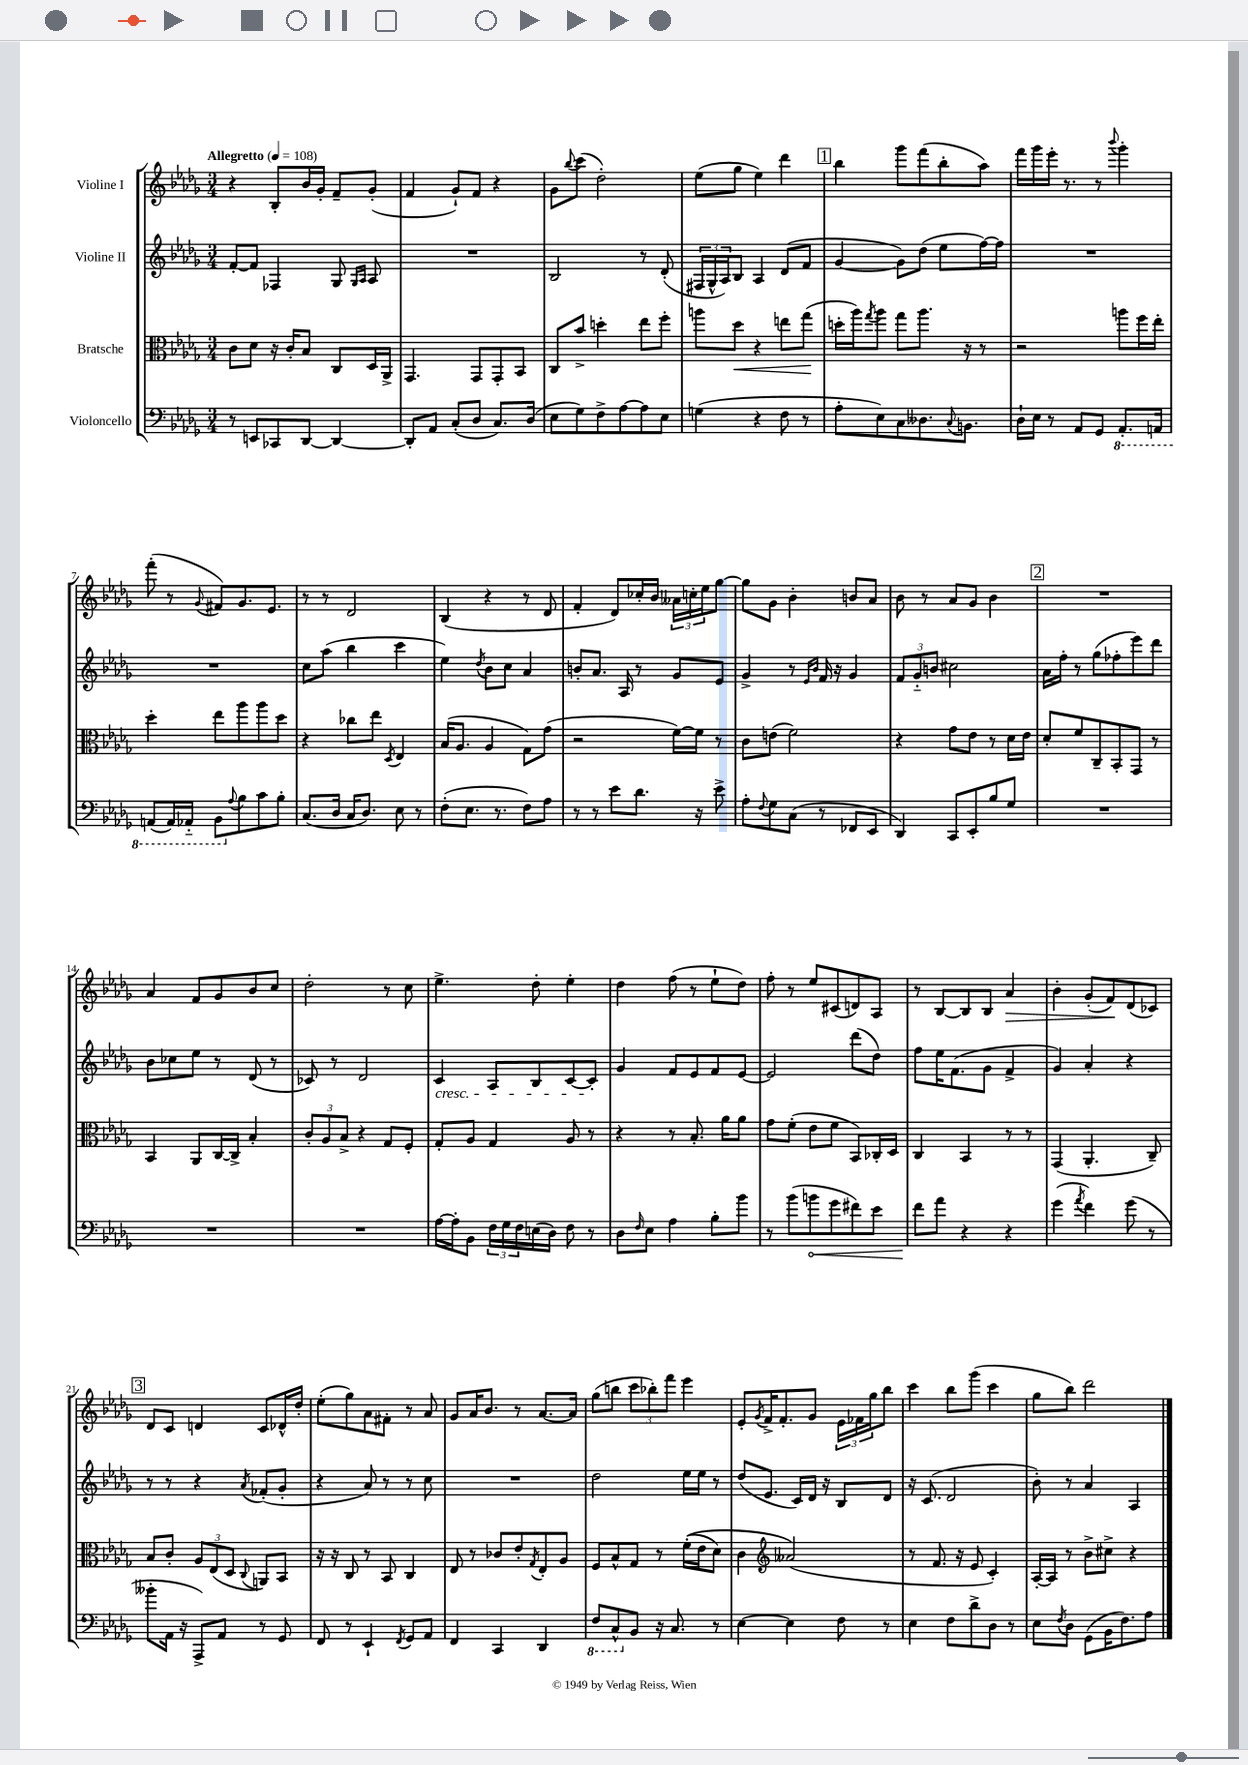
<<
\new StaffGroup <<
\new Staff = "s0" \with { instrumentName = "Violine I" } {
    \clef treble \key des \major \numericTimeSignature \time 3/4 \tempo "Allegretto" 4 = 108
    r4 bes8-. bes'16 ges'16-. f'8-- ges'8-.( |
    f'4 ges'8-!) f'8 r4 |
    ges'8 \appoggiatura { bes''8 } c'''8( des''2-.) |
    ees''8( ges''8 ees''4) des'''4 |
    \mark \markup { \box "1" } bes''4 ges'''8 f'''8( bes''8-. aes''8) |
    f'''16 ges'''16 ees'''16-. r8. r8 \appoggiatura { bes'''8 } ges'''4-. |
    f'''8-.( r8 \appoggiatura { ges'8 } fis'8) ges'8. ees'8. |
    r8 r8 des'2 |
    bes4( r4 r8 des'8 |
    f'4-. des'8) ces''16-. bes'16 \tuplet 3/2 { aeses'16 c''16-. ees''16 } ges''8~ |
    ges''8 ges'8 bes'4-. b'8 aes'8 |
    bes'8 r8 aes'8 ges'8 bes'4 |
    \mark \markup { \box "2" } R2. |
    aes'4 f'8 ges'8 bes'8 c''8 |
    des''2-. r8 c''8 |
    ees''4.-> des''8-. ees''4-. |
    des''4 f''8( r8 ees''8-! des''8) |
    f''8-. r8 ees''8 cis'8( d'8) aes8 |
    r8 bes8~ bes8 bes8 aes'4\> |
    bes'4-. ges'8-.( f'8\!) des'8( ces'8) |
    \mark \markup { \box "3" } des'8 c'8 d'4 c'8 des'16-^ des''16-. |
    ees''8-.( ges''8) aes'8 fis'8-. r8 aes'8 |
    ges'8 aes'16 bes'8. r8 aes'8.~ aes'16 |
    ges''8( b''8 \tuplet 3/2 { c'''8 bes''8-.) f'''8 } ees'''4 |
    ees'8-. \acciaccatura { ges'8 } f'16-> f'8.-. ges'8 \tuplet 3/2 { ees'16 fes'16 ges''16 } bes''8 |
    c'''4 bes''8 ges'''8( c'''4 |
    ges''8 bes''8) des'''2 \bar "|." |
}
\new Staff = "s1" \with { instrumentName = "Violine II" } {
    \clef treble \key des \major \numericTimeSignature \time 3/4
    f'8~-. f'8 fes4 ges8 \grace { ges16 aes16 } aes8 |
    R2. |
    bes2 r8 des'8-.( |
    \tuplet 3/2 { fis16 ges16-^ aes16) } bes8 aes4 des'8( f'8 |
    \mark \markup { \box "1" } ges'4~ ges'8) des''8( ees''8 f''16~) f''16 |
    R2. |
    R2. |
    c''8 aes''8( bes''4 c'''4 |
    ees''4) \acciaccatura { des''8 } bes'8 c''8 aes'4 |
    b'8-. aes'8. aes16 r8 ges'8 ees'8 |
    ges'4-> r8 \grace { ees'16 bes'16 } f'16 r16 ges'4 |
    \tuplet 3/2 { f'8 ges'8-_ b'8 } cis''2 |
    \mark \markup { \box "2" } aes'16 f''16-. r8 ges''8( fes''8-. ees'''8) des'''8 |
    bes'8 ces''8 ees''8 r8 des'8( r8 |
    ces'8) r8 des'2 |
    c'4\cresc aes8 bes8 c'8~ c'8-.\! |
    ges'4 f'8 ees'8 f'8 ees'8~ |
    ees'2 des'''8( des''8) |
    f''8 ees''16 f'8.( ges'8 f'4-> |
    ges'4) aes'4-. r4 |
    \mark \markup { \box "3" } r8 r8 r4 \acciaccatura { aes'8 } fes'8-.( ges'8-. |
    r4 aes'8) r8 r8 c''8 |
    R2. |
    des''2 ees''16 ees''16 r8 |
    des''8( ees'8. c'16) des'16 r16 bes8 des'8 |
    r16 c'8.( des'2 |
    bes'8-.) r8 aes'4 aes4 \bar "|." |
}
\new Staff = "s2" \with { instrumentName = "Bratsche" } {
    \clef alto \key des \major \numericTimeSignature \time 3/4
    c'8 des'8 r16 c'16-. bes8 c8 des16 aes,16-> |
    ges,4. ges,8 ges,8-. bes,8 |
    c8 bes'8-> d''4-. ees''8 f''8-. |
    a''8 des''8\< r4 e''8 ges''8\!( |
    \mark \markup { \box "1" } d''16-. aes''16) \acciaccatura { ges''8 } aes''8 ges''8 aes''8. r16 r8 |
    r2 a''8 f''16 ees''16-. |
    des''4-. ees''8 aes''8 aes''8 des''8 |
    r4 ces''8 ees''8 \acciaccatura { des8 } ees4 |
    bes16( aes8. aes4 ges8) ges'8( |
    r2 f'16~) f'16 r8 |
    c'8 e'8( f'2) |
    r4 ges'8 ees'8 r8 des'16 ees'16 |
    \mark \markup { \box "2" } des'8-. f'8 c8-- bes,8-. ges,8 r8 |
    bes,4 aes,8 c16~ c16-> bes4-. |
    \tuplet 3/2 { c'8-. aes8 bes8-> } r4 ges8 f8-. |
    ges8-. aes8 ges4 aes8 r8 |
    r4 r8 bes8.-. aes'16 aes'8 |
    ges'8 f'8-.( ees'8 f'8 bes,8) ces16-. des16 |
    c4 bes,4 r8 r8 |
    ges,4( aes,4.-. c8--) |
    \mark \markup { \box "3" } bes8 c'8-. \tuplet 3/2 { aes8 ees8( des8 } \appoggiatura { c8 } a,8) bes,8 |
    r16 r16 c8 r8 bes,8 c4 |
    ees8 r8 ces'8 ees'8-. \acciaccatura { ges8 } ees8-. aes8 |
    f8 bes8-^ ges8 r8 f'16-.(\( ees'16 des'8) |
    c'4 \clef treble aeses'2(\) |
    r8 f'8. r16 ees'8 c'4-.) |
    aes16~-. aes16 r8 bes'8-> cis''8-> r4 \bar "|." |
}
\new Staff = "s3" \with { instrumentName = "Violoncello" } {
    \clef bass \key des \major \numericTimeSignature \time 3/4
    r8 e,8 ces,8 des,8~ des,4~ |
    des,8-. aes,8 c8-.( des8 c8.) des16( |
    ees8 ges8) f8-> aes8~ aes8 ees8 |
    g4( r4 f8 r8 |
    \mark \markup { \box "1" } aes8-. ees8) c8 deses8. \appoggiatura { c8 } b,8. |
    des16-! ees16 r8 aes,8 ges,8 \ottava #-1 aes,,8.-. a,,16 |
    a,,8( a,,16) aes,,16-_ bes,,8 \ottava #0 \appoggiatura { aes8 } bes8 c'8 bes8-. |
    c8.( des16 c16 des8.) ees8 r8 |
    f8-.( ees8. r8. f8) aes8 |
    r8 r8 ees'8 des'8. r16 ees'8-> |
    aes8-. \appoggiatura { f8 } ges8 c8( r8 fes,8 ees,8 |
    des,4) c,8 ees,8-. bes8 ges8 |
    \mark \markup { \box "2" } R2. |
    R2. |
    R2. |
    aes16~ aes16-. bes,8 \tuplet 3/2 { f16 ges16 f16 } e16( des16) f8 r8 |
    des8 \grace { f16 } ees8 aes4 bes8-. bes'8 |
    r8 bes'8( \once \override Hairpin.circled-tip = ##t b'8\< ges'8 fis'8) ees'8 |
    f'8\! aes'8 r4 r4 |
    ges'4( \acciaccatura { aes'8 } f'4) ges'8( r8 |
    \mark \markup { \box "3" } beses'8-. aes,16 r16 aes,,8->) aes,8 r8 ges,8 |
    f,8 r8 ees,4-! \acciaccatura { f,8 } ges,8 aes,8 |
    f,4 c,4 des,4 |
    \ottava #-1 f,8 c,8-^ \ottava #0 bes,8 r16 c8. r8 |
    ees4~ ees4 f8 r8 |
    ees4 f8 des'8-> des8 r8 |
    ees8 \acciaccatura { f8 } des8 ges,8( bes,16 f8.) aes8 \bar "|." |
}
>>
>>
